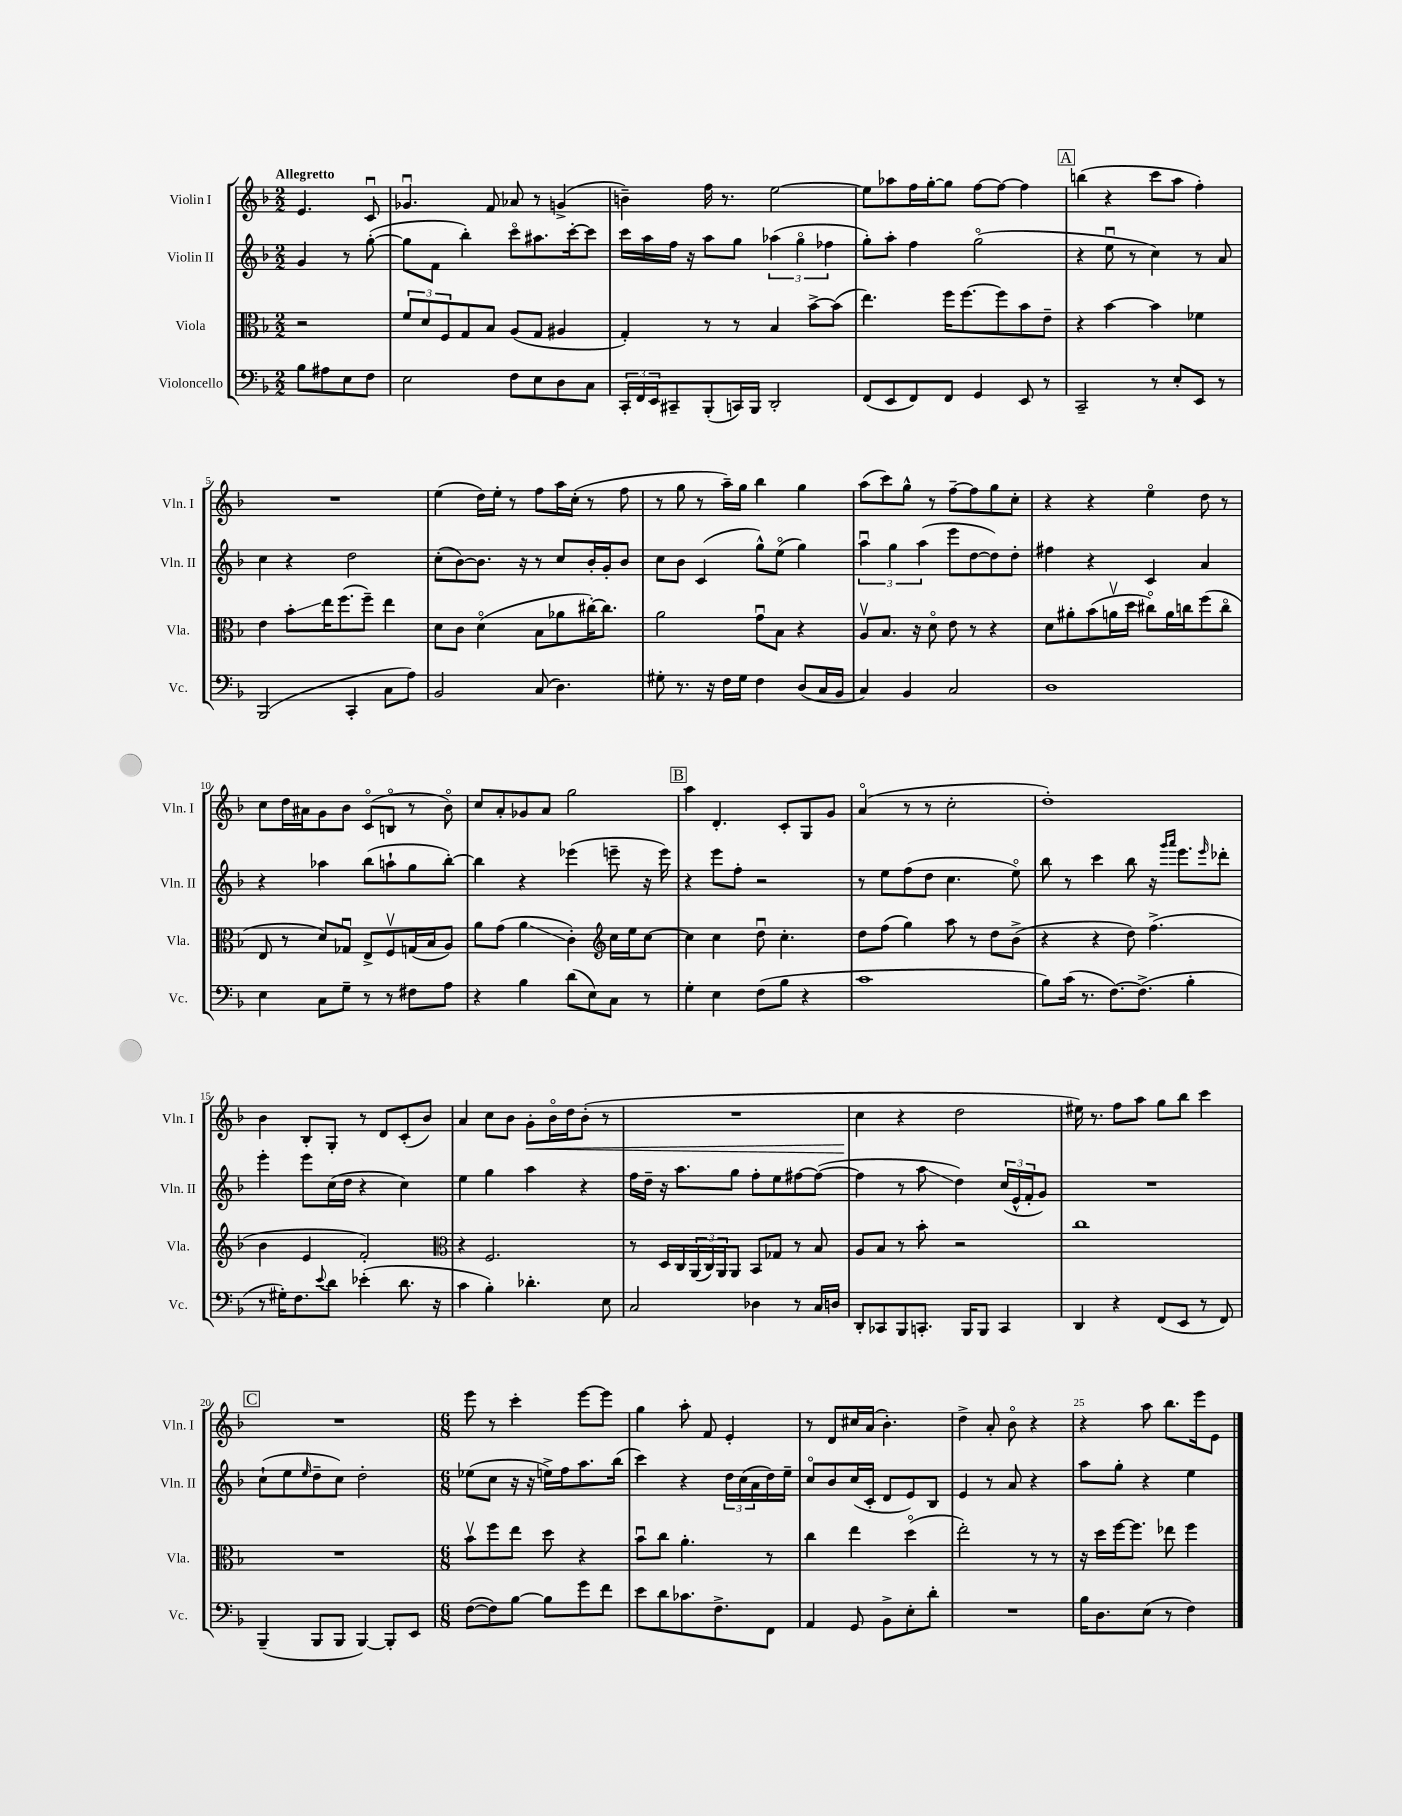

**kern	**kern	**kern	**kern
*staff4	*staff3	*staff2	*staff1
*clefF4	*clefC3	*clefG2	*clefG2
*k[b-]	*k[b-]	*k[b-]	*k[b-]
*M2/2	*M2/2	*M2/2	*M2/2
8B-\L	2r	4g/	4.e/
8A#\	.	.	.
8E\	.	8r	.
8F\J	.	([8gg'\	8cu/
=	=	=	=
2E\	12f/L	8gg\]L	4.g-u/
.	12d/	.	.
.	.	8f\J	.
.	12F/	.	.
.	8G/	4bb-'\)	.
.	8B-/J	.	8f/
8F\L	(8A/L	8ccco\L	8a-/
8E\	8G/J	8.aa#\	8r
8D\	4A#/	.	(4g^/
.	.	[16ccc'\k	.
8C\J	.	8ccc\]J	.
=	=	=	=
24CC'/LL	4G'/)	16ccc\LL	4b~\)
24FF/	.	.	.
.	.	16aa\	.
24EE/J	.	.	.
8CC#~/	.	16ff\JJ	.
.	.	16r	.
(8BBB-'/	8r	8aa\L	16ff\
.	.	.	8.r
16CC/L)	8r	8gg\J	.
16BBB-/JJ	.	.	.
2DD'/	4B-/	(6aa-\	[2ee\
.	.	6ggo\	.
.	[8b-^\L	.	.
.	.	6ff-\	.
.	(8b-\]J	.	.
=	=	=	=
(8FF/L	4.ee\)	8gg'\L)	8ee\]L
8EE/	.	8aa'\J	8aa-\
8FF/)	.	4ff\	16ff\L
.	.	.	[16gg'\J
8FF/J	16ff\LK	.	8gg\]J
.	[8.ff\	.	.
4GG/	.	(2ggo\	[8ff\L
.	8ff\]	.	8ff\_J
8EE/	8b-\	.	4ff\]
8r	8e~\J	.	.
=	=	=	=
2CC~/	4r	4r	(4bb\
.	[4b-\	8eeu\	4r
.	.	8r	.
8r	4b-\]	4cc\)	8ccc\L
8E'/L	.	.	8aa\J
8EE/J	4f-\	8r	4ff'\)
8r	.	8a/	.
=	=	=	=
(2BBB-/	4e\	4cc\	1r
.	8b-'\L	4r	.
.	16ee\K	.	.
.	(8.ff\	.	.
4CC'/	.	2dd\	.
.	8ff~\J)	.	.
8C\L	4ee\	.	.
8A\J)	.	.	.
=	=	=	=
2BB-/	8d\L	(8cc'\L	(4ee\
.	8c\J	[8b-\)	.
.	(4do\	8.b-\]J	16dd\LL)
.	.	.	16ee'\JJ
.	.	.	8r
.	.	16r	.
(8C/	8B-\L	8r	8ff\L
4.D\)	8a-\	8cc/L	16aa\L
.	.	.	(16cc'\JJ
.	[16cc#'\K)	16b-'/L	8r
.	8.cc#\]J	16g'/J	.
.	.	8b-/J	8ff\
=	=	=	=
8G#'\	2a\	8cc\L	8r
8.r	.	8b-\J	8gg\
.	.	(4c/	8r
16r	.	.	.
16F\LL	.	.	16aa~\LL)
16G#\JJ	.	.	16gg\JJ
4F\	8gu\L	8gg^^\L)	4bb-\
.	8B-\J	(8eeo\J	.
(8D/L	4r	4gg\)	4gg\
16C/L	.	.	.
16BB-/JJ	.	.	.
=	=	=	=
4C/)	8Av/L	6aau\	(8aa\L
.	8.B-/J	.	8ccc\)
.	.	6gg\	.
4BB-/	.	.	8gg^^\J
.	16r	.	.
.	.	(6aa\	.
.	8do\	.	8r
2C/	8e\	8eee\L	[8ff~\L
.	8r	[8dd\	8ff\]
.	4r	8dd\])	8gg\
.	.	8dd'\J	8cc'\J
=	=	=	=
1D	8d\L	4ff#\	4r
.	8a#'\	.	.
.	(8b-\	4r	4r
.	16av\L	.	.
.	16dd\JJ	.	.
.	8cc#o\L)	4c/	4eeo\
.	16a\L	.	.
.	16cc\J	.	.
.	(8ff\	4a/	8dd\
.	8cco\J	.	8r
=	=	=	=
4E\	8E/	4r	8cc\L
.	8r	.	16dd\L
.	.	.	16a#\J
8C\L	8d/L)	4aa-\	8g\
8G~\J	8G-u/J	.	8b-\J
8r	8E^/L	(8bb-\L	(8co/L
8r	8Fv/	8aa`\	8Bo/J
8F#\L	(16G/L	8gg\	8r
.	16B-/J	.	.
8A\J	8A/J)	[8bb-'\J)	8b-o\)
=	=	=	=
4r	8a\L	4bb-\]	8cc/L
.	(8g\J	.	8a'/
4B-\	4a\	4r	8g-/
.	.	.	8a/J
(8d\L	4c'\)	(4eee-\	2gg\
8E\)	.	.	.
*	*clefG2	*	*
8C\J	16cc\LL	8eee~\	.
.	16ee\J	.	.
8r	[8cc\J	16r	.
.	.	16eee\)	.
=	=	=	=
4G'\	4cc\]	4r	4aa\
4E\	4cc\	8eee\L	4.d'/
.	.	8ff'\J	.
(8F\L	8ddu\	2r	.
8B-\J	4.cc'\	.	8c'/L
4r	.	.	8G/
.	.	.	8g/J
=	=	=	=
1c	8dd\L	8r	(4ao/
.	(8ff\J	8ee\L	.
.	4gg\)	(8ff\	8r
.	.	8dd\J	8r
.	8aa\	4.cc\	2cc'\
.	8r	.	.
.	8dd\L	.	.
.	(8b-^\J	8eeo\)	.
=	=	=	=
8B-\L)	4r	8bb-\	1dd')
(16c\Jk	.	8r	.
8.r	.	.	.
.	4r	4ccc\	.
[8.F\L)	.	.	.
.	8dd\)	8bb-\	.
(8.F^\]J	.	.	.
.	(4.ff^\	16r	.
.	.	16qqggg/LL	.
.	.	16qqaaa/JJ	.
.	.	8.eee\L	.
4B-'\	.	.	.
.	.	16qqeee/	.
.	.	8ddd-'\J	.
=	=	=	=
8r	4b-\	4eee'\	4b-\
16G#'\LK)	.	.	.
8.F\	.	.	.
.	4e/	8eee\L	8B-'/L
8qqe/	.	.	.
8d\J	.	(16cc\L	8G'/J
.	.	16dd\JJ	.
(4e-'\	2f'/)	4r	8r
.	.	.	8d/L
8.d\	.	4cc\)	(8c'/
.	.	.	8b-/J)
16r	.	.	.
=	=	=	=
*	*clefC3	*	*
4c\	4r	4ee\	4a/
4B-'\)	2.F/	4gg\	8cc\L
.	.	.	8b-\J
4.d-'\	.	4aa\	8g'\L
.	.	.	16b-o\L
.	.	.	16dd\J
.	.	4r	(8b-'\J
8E\	.	.	8r
=	=	=	=
2C/	8r	16ff\LL	1r
.	.	16dd~\JJ	.
.	16D/LL	16r	.
.	16C/	8.aa\L	.
.	(24AA/	.	.
.	24C/)	.	.
.	24AA/J	.	.
.	8AA/J	8gg\J	.
4D-\	8BB-/L	8ff'\L	.
.	8G-/J	8ee\	.
8r	8r	[8ff#\	.
16C/LL	8B-/	(8ff#\_J	.
16D/JJ	.	.	.
=	=	=	=
8DD'/L	8A/L	4ff#\]	4cc\
8CC-/	8B-/J	.	.
8BBB-/	8r	8r	4r
8.CC'/J	8b-'\	8aa\	.
.	2r	4dd\)	2dd\
16BBB-/LK	.	.	.
8BBB-/J	.	.	.
4CC/	.	(24cc/LL	.
.	.	24e^^/	.
.	.	24f'/J	.
.	.	8g/J)	.
=	=	=	=
4DD/	1cc	1r	16ee#\)
.	.	.	8.r
4r	.	.	8ff\L
.	.	.	8aa\J
(8FF/L	.	.	8gg\L
8EE/J	.	.	8bb-\J
8r	.	.	4ccc\
8FF/)	.	.	.
=	=	=	=
(4BBB-~/	1r	(8cc`\L	1r
.	.	8ee\	.
.	.	16qqee/	.
8BBB-/L	.	8dd~\	.
8BBB-/J	.	8cc\J)	.
[4BBB-/)	.	2dd'\	.
8BBB-'/]L	.	.	.
8EE/J	.	.	.
=	=	=	=
*M6/8	*M6/8	*M6/8	*M6/8
([8F\L	8b-v\L	(8ee-\L	8eee\
8F\])	8ff\	8cc\J	8r
[8B-\J	8ee\J	16r	4ccc'\
.	.	16r	.
8B-\]L	8dd\	16ee^\LL)	.
.	.	16ff\J	.
8g\	4r	8.aa\	[8eee\L
8f\J	.	.	8eee\]J
.	.	(16bb-\Jk	.
=	=	=	=
8e\L	8b-u\L	4ccc\)	4gg\
8d\	8cc\J	.	.
8.c-\	4.a'\	4r	8aa'\
.	.	.	8f/
8.F^\	.	.	.
.	.	24dd\LL	4e'/
.	.	(24cc\	.
.	.	24a\	.
8FF\J	8r	16dd\)	.
.	.	16ee~\JJ	.
=	=	=	=
4AA/	4cc\	8cco/L	8r
.	.	8b-/	8d/L
8GG/	4ee\	(16cc/L	16cc#/L
.	.	16c'/JJ	(16a/JJ
8BB-^\L	.	8d/L	4.b-'\)
8E'\	(4ddo\	8e/)	.
8d'\J	.	8B-/J	.
=	=	=	=
2.r	2ee'\)	4e/	4dd^\
.	.	8r	8a'/
.	.	8a/	8b-o\
.	8r	4r	4r
.	8r	.	.
=	=	=	=
16B-\LK	16r	8aa\L	4r
8.D\	16dd\LL	.	.
.	[16ff\J	8gg'\J	.
.	8.ff\]J	.	.
(8E\J	.	4r	8aa\
8r	8ee-\	.	8.bb-\L
4F\)	4ff\	4ee\	.
.	.	.	16eee\k
.	.	.	8e\J
==	==	==	==
*-	*-	*-	*-
